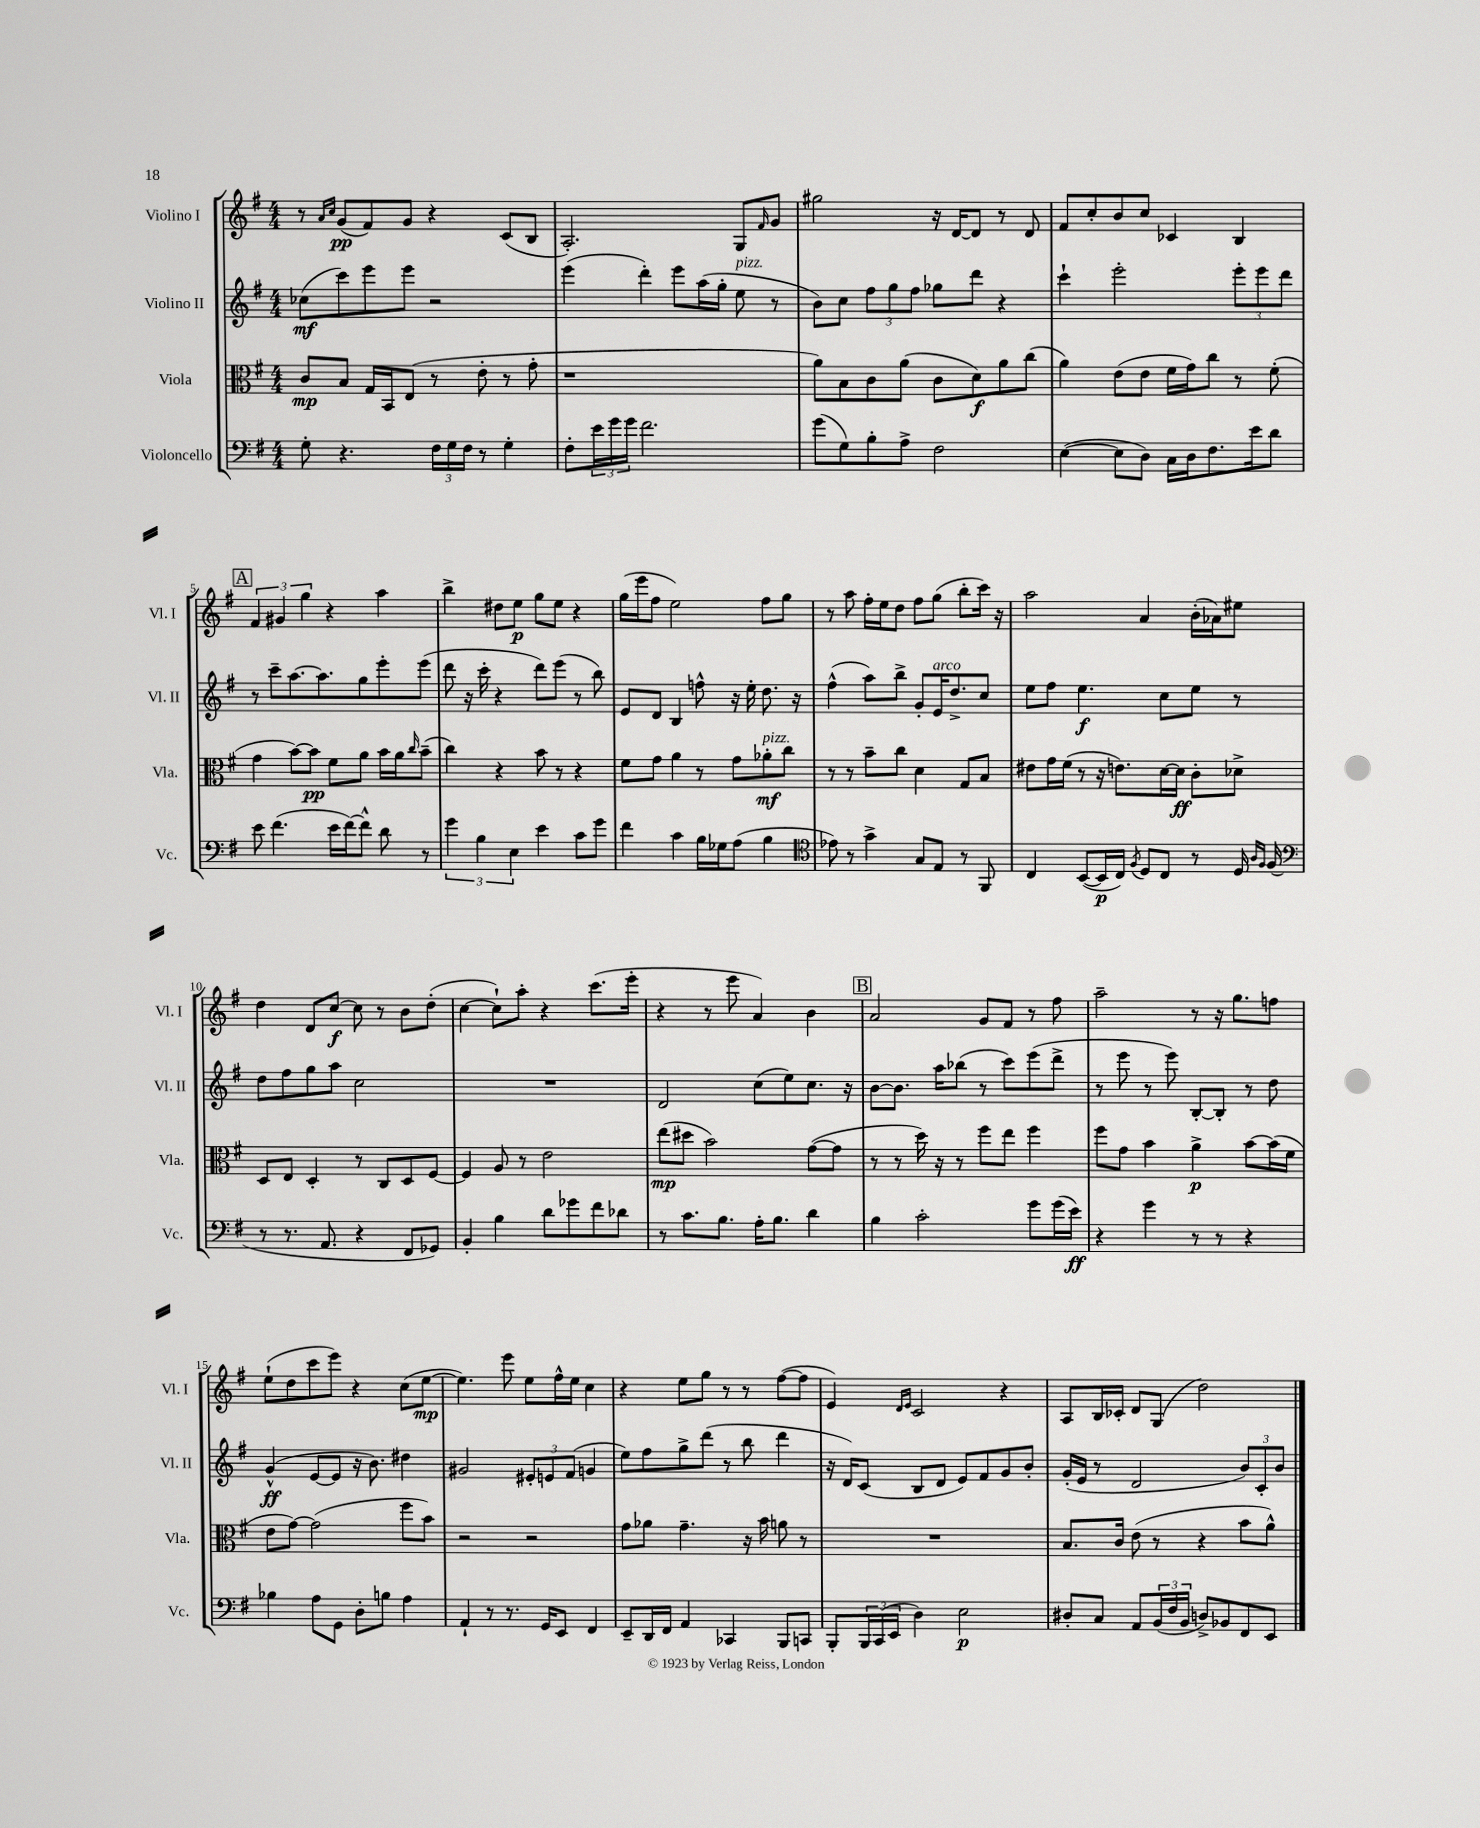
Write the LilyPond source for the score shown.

<<
\new StaffGroup <<
\new Staff = "s0" \with { instrumentName = "Violino I" shortInstrumentName = "Vl. I" } {
    \clef treble \key g \major \numericTimeSignature \time 4/4
    r8 \grace { a'16 c''16 } g'8\pp( fis'8) g'8 r4 c'8( b8 |
    a2.-.) g8 \grace { fis'16 } g'8 |
    gis''2 r16 d'16~ d'8 r8 d'8 |
    fis'8 c''8-. b'8 c''8 ces'4 b4 |
    \mark \markup { \box "A" } \tuplet 3/2 { fis'4 gis'4 g''4 } r4 a''4 |
    b''4-> dis''8 e''8\p g''8 e''8 r4 |
    g''16( e'''16 fis''8 e''2) fis''8 g''8 |
    r8 a''8 fis''16-. e''16 d''8 fis''8 g''8( b''8-. c'''16) r16 |
    a''2 a'4 b'16-.( aes'16) eis''8 |
    d''4 d'8 c''8~\f c''8 r8 b'8 d''8-.( |
    c''4~ c''8-!) a''8-. r4 c'''8.( e'''16-. |
    r4 r8 e'''8 a'4) b'4 |
    \mark \markup { \box "B" } a'2 g'8 fis'8 r8 fis''8 |
    a''2-- r8 r16 g''8. f''8 |
    e''8-!( d''8 c'''8 e'''8) r4 c''8( e''8~\mp |
    e''4.) e'''8 e''8 fis''16-^ e''16 c''4 |
    r4 e''8 g''8 r8 r8 fis''8~( fis''8 |
    e'4) \grace { d'16 e'16 } c'2 r4 |
    a8 b16 ces'16-. d'8 g8( d''2) \bar "|." |
}
\new Staff = "s1" \with { instrumentName = "Violino II" shortInstrumentName = "Vl. II" } {
    \clef treble \key g \major \numericTimeSignature \time 4/4
    ces''8\mf( c'''8) e'''8 e'''8 r2 |
    e'''4( d'''4-.) e'''8 a''16( g''16-. e''8^\markup { \italic "pizz." } r8 |
    b'8) c''8 \tuplet 3/2 { fis''8 g''8 fis''8 } ges''8 d'''8 r4 |
    c'''4-! e'''2-. \tuplet 3/2 { e'''8-. e'''8 d'''8 } |
    \mark \markup { \box "A" } r8 c'''8-- a''8.~ a''8. g''8 e'''8-. e'''8( |
    d'''8 r16 c'''16-. r4 d'''8) e'''8( r8 b''8) |
    e'8 d'8 b4 f''8-^ r16 e''16-. d''8. r16 |
    fis''4-^( a''8) b''8-> g'8-. e'16^\markup { \italic "arco" } d''8.-> c''8 |
    e''8 fis''8 e''4.\f c''8 e''8 r8 |
    d''8 fis''8 g''8 a''8 c''2 |
    R1 |
    d'2 c''8( e''8) c''8. r16 |
    \mark \markup { \box "B" } b'8~ b'8. a''16 bes''8( r8 c'''8) e'''8( d'''8-> |
    r8 e'''8 r8 e'''8) b8~-. b8-. r8 d''8 |
    g'4-^\ff( e'8~ e'8 r16 b'8.) dis''4 |
    gis'2 \tuplet 3/2 { eis'8-. e'8 fis'8( } g'4 |
    e''8) fis''8 g''8-> d'''8( r8 b''8 d'''4 |
    r16 d'16) c'8( b8 d'8 e'8) fis'8 g'8 b'8-. |
    g'16-.( e'16 r8 d'2 \tuplet 3/2 { b'8) c'8-. b'8 } \bar "|." |
}
\new Staff = "s2" \with { instrumentName = "Viola" shortInstrumentName = "Vla." } {
    \clef alto \key g \major \numericTimeSignature \time 4/4
    c'8\mp b8 g16 b,16 e8( r8 e'8-. r8 g'8-. |
    r1 |
    a'8) b8 c'8 a'8( c'8 d'8\f) a'8 c''8( |
    a'4) e'8( e'8 fis'16 g'16) c''8 r8 fis'8-.( |
    \mark \markup { \box "A" } g'4 b'8~) b'8\pp fis'8 a'8 b'16 a'16 \grace { c''16 } b'8--( |
    c''4) r4 b'8 r8 r4 |
    fis'8 g'8 a'4 r8 g'8 aes'8-.\mf^\markup { \italic "pizz." } c''8 |
    r8 r8 b'8-- c''8 d'4 g8 b8 |
    eis'8 g'16 fis'16( r8 r16 e'8.) d'16~ d'16\ff c'8-. des'8-> |
    d8 e8 d4-. r8 c8 d8 fis8~ |
    fis4 a8 r8 e'2 |
    e''8\mp( dis''8 b'2) g'8~( g'8 |
    \mark \markup { \box "B" } r8 r8 d''16) r16 r8 fis''8 e''8 fis''4 |
    fis''8 g'8 b'4 a'4->\p b'8~ b'16( fis'16 |
    e'8 g'8~) g'2( fis''8 b'8) |
    r2 r2 |
    g'8 aes'8 g'4.-- r16 b'16 a'8 r8 |
    R1 |
    b8. c'16 e'8( r8 r4 b'8 a'8-^) \bar "|." |
}
\new Staff = "s3" \with { instrumentName = "Violoncello" shortInstrumentName = "Vc." } {
    \clef bass \key g \major \numericTimeSignature \time 4/4
    g8-. r4. \tuplet 3/2 { fis16 g16 fis16 } r8 g4-. |
    fis8-. \tuplet 3/2 { e'16 g'16 g'16 } fis'2. |
    g'8( g8) b8-. a8-> fis2 |
    e4~( e8 d8) c16 d16 fis8. e'16 d'8 |
    \mark \markup { \box "A" } e'8 fis'4.( e'16 fis'16~) fis'8-^ d'8 r8 |
    \tuplet 3/2 { g'4 b4 e4 } e'4 c'8 g'8 |
    fis'4 c'4 b16 ges16 a8( b4 |
    \clef tenor ees'8) r8 g'4-> g8 e8 r8 fis,8 |
    c4 b,8~( b,16\p c16) \acciaccatura { fis8 } d8 c8 r8 d16 \grace { a16 fis16 } fis16( |
    \clef bass r8 r8. a,8. r4 fis,8 ges,8) |
    b,4-. b4 d'8 ges'8 fis'8 des'8 |
    r8 c'8. b8. a16-. b8. d'4 |
    \mark \markup { \box "B" } b4 c'2-. g'8 g'16( e'16\ff) |
    r4 g'4 r8 r8 r4 |
    bes4 a8 g,8 d8-. b8 a4 |
    a,4-! r8 r8. g,16 e,8 fis,4 |
    e,8-- d,16 fis,16 a,4 ces,4 b,,8 c,8 |
    b,,8-. \tuplet 3/2 { b,,16 c,16( e,16 } d4) e2\p |
    dis8-. c8 a,8 \tuplet 3/2 { b,16( fis16 b,16 } d8->) bes,8 fis,8 e,8 \bar "|." |
}
>>
>>
